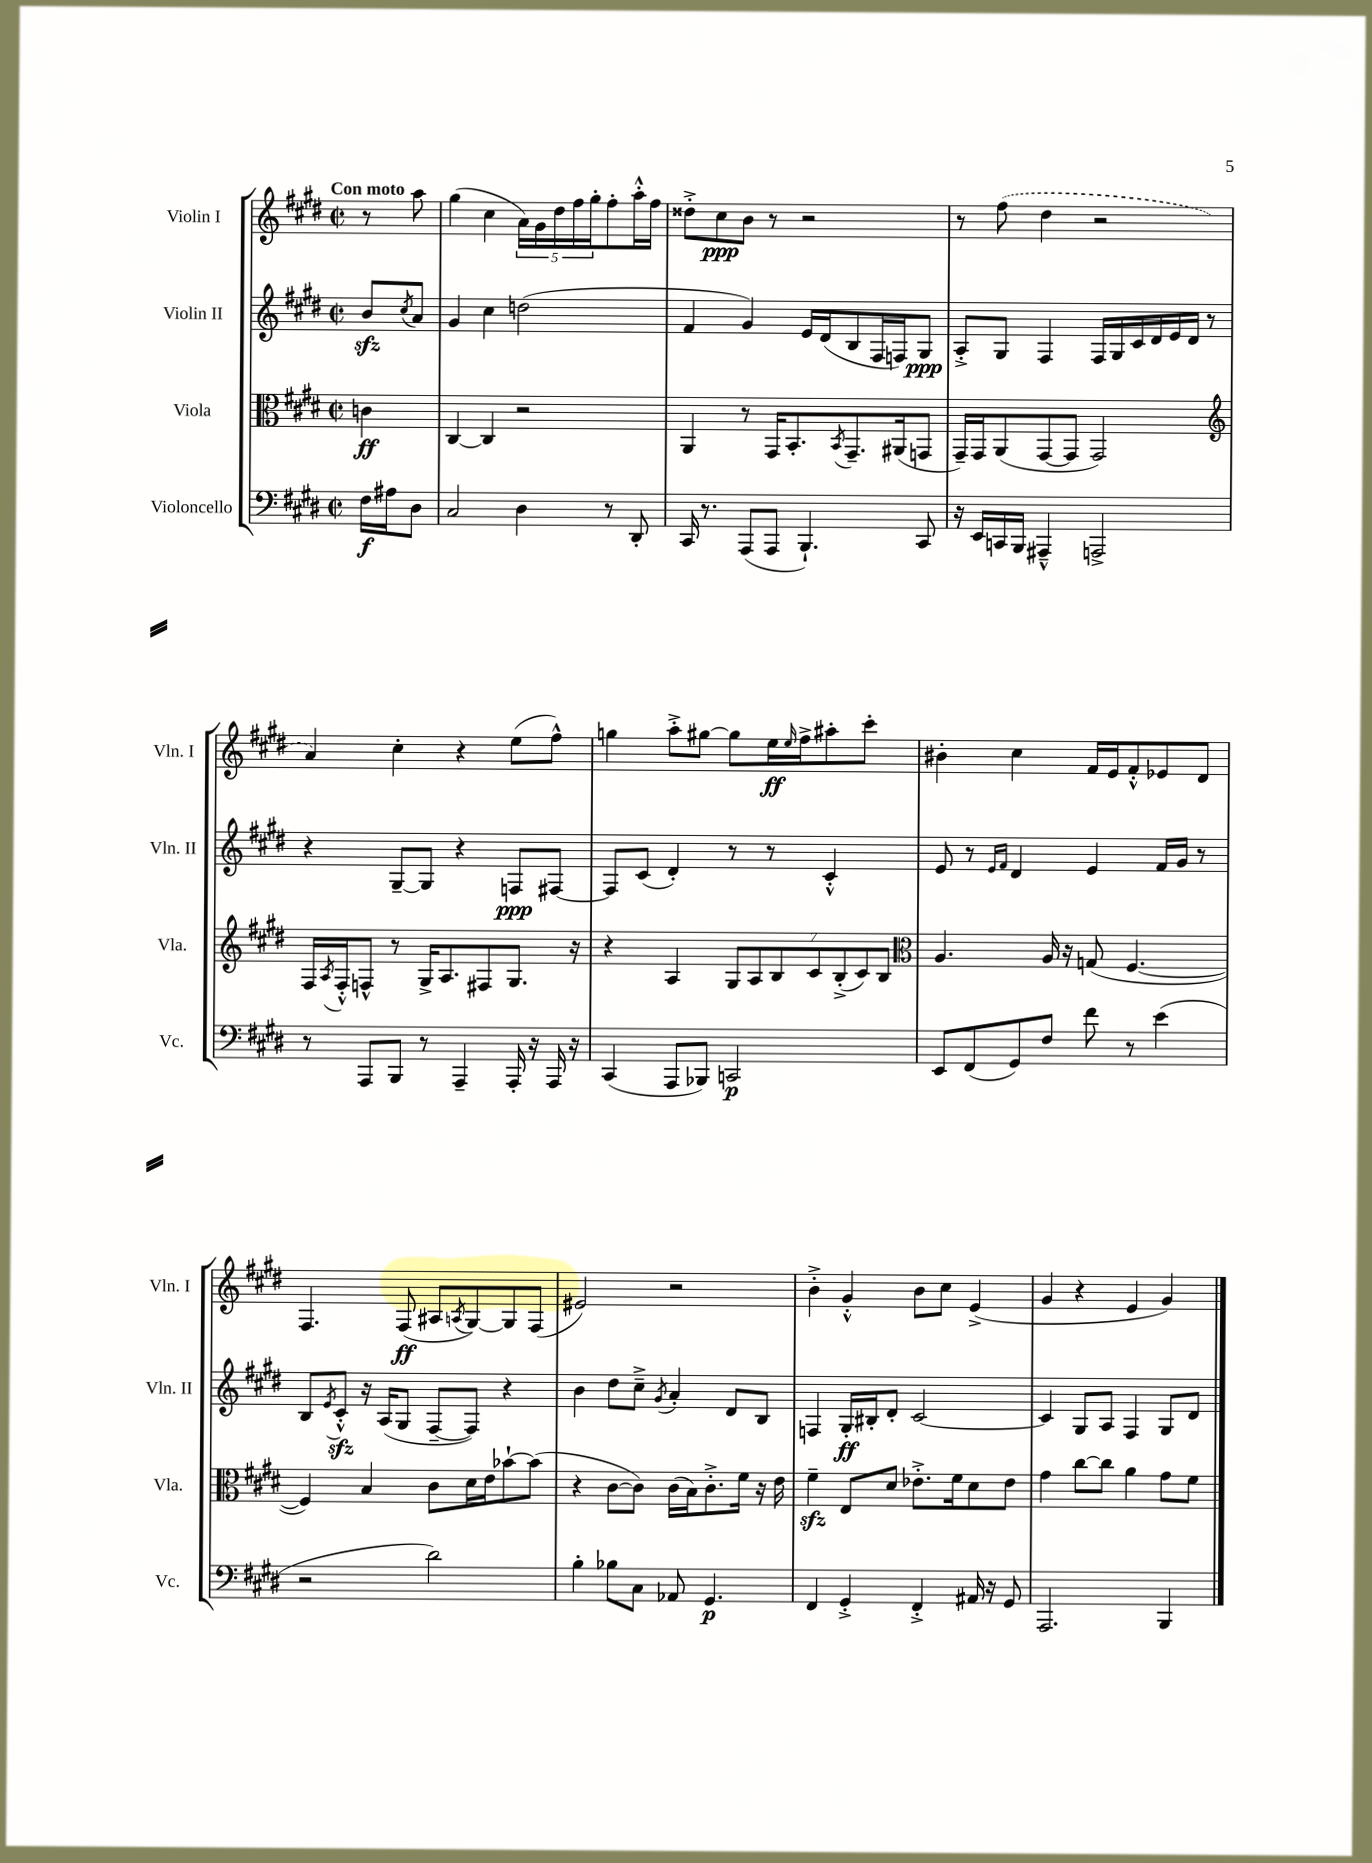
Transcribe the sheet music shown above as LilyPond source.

<<
\new StaffGroup <<
\new Staff = "s0" \with { instrumentName = "Violin I" shortInstrumentName = "Vln. I" } {
    \clef treble \key e \major \defaultTimeSignature \time 2/2 \partial 4 \tempo "Con moto"
    r8 a''8 |
    gis''4( cis''4 \tuplet 5/4 { a'16) gis'16 dis''16 fis''16 gis''16-. } fis''8-. a''16-.-^ fis''16 |
    disis''8-.-> cis''8\ppp b'8 r8 r2 |
    r8 \once \slurDashed fis''8( dis''4 r2 |
    a'4) cis''4-. r4 e''8( fis''8-^) |
    g''4 a''8-.-> gis''8~ gis''8 e''16\ff \grace { e''16 } fis''16-> ais''8-. cis'''8-. |
    bis'4-. cis''4 fis'16 e'16 fis'8-.-^ ees'8 dis'8 |
    fis4. fis8\ff( ais8 \acciaccatura { a8 } gis8~) gis8 fis8( |
    eis'2) r2 |
    b'4-.-> gis'4-.-^ b'8 cis''8 e'4->( |
    gis'4 r4 e'4 gis'4) \bar "|." |
}
\new Staff = "s1" \with { instrumentName = "Violin II" shortInstrumentName = "Vln. II" } {
    \clef treble \key e \major \defaultTimeSignature \time 2/2 \partial 4
    b'8\sfz \acciaccatura { cis''8 } a'8 |
    gis'4 cis''4 d''2( |
    fis'4 gis'4) e'16 dis'16( b8 fis16 f16) gis8\ppp |
    a8-.-> gis8 fis4 fis16 gis16 cis'16 dis'16 e'16 dis'16 r8 |
    r4 gis8~-- gis8 r4 f8\ppp fis8~ |
    fis8 cis'8( dis'4-.) r8 r8 cis'4-.-^ |
    e'8 r8 \grace { e'16 fis'16 } dis'4 e'4 fis'16 gis'16 r8 |
    b8 \acciaccatura { e'8 } cis'8-.-^\sfz r16 a16( gis8 fis8~-- fis8) r4 |
    b'4 dis''8 cis''8---> \acciaccatura { gis'8 } a'4-. dis'8 b8 |
    f4 gis16-.\ff bis16-. dis'8-. cis'2~ |
    cis'4 gis8 a8 fis4 gis8 dis'8 \bar "|." |
}
\new Staff = "s2" \with { instrumentName = "Viola" shortInstrumentName = "Vla." } {
    \clef alto \key e \major \defaultTimeSignature \time 2/2 \partial 4
    c'4\ff |
    cis4~ cis4 r2 |
    a,4 r8 gis,16 b,8.-. \acciaccatura { b,8 } gis,8.-- ais,16( g,8 |
    gis,16--) gis,16 a,8( gis,8~ gis,8 gis,2) |
    \clef treble fis16 \acciaccatura { a8 } fis16-.-^ f8-^ r8 gis16-> a8. fis8 gis8. r16 |
    r4 a4 \tuplet 7/4 { gis8 a8 b8 cis'8 b8-.->( cis'8) b8 } |
    \clef alto a4. a16 r16 g8( fis4.~ |
    fis4) b4 cis'8 dis'16 e'16 bes'8~-! bes'8( |
    r4 cis'8~ cis'8) cis'16( b16) cis'8.-.-> fis'16 r16 e'16 |
    fis'4--\sfz e8 dis'8 ees'8.-.-> fis'16 dis'8 ees'8 |
    gis'4 cis''8~ cis''8 a'4 gis'8 fis'8 \bar "|." |
}
\new Staff = "s3" \with { instrumentName = "Violoncello" shortInstrumentName = "Vc." } {
    \clef bass \key e \major \defaultTimeSignature \time 2/2 \partial 4
    fis16\f ais16 dis8 |
    cis2 dis4 r8 dis,8-. |
    cis,16 r8. a,,8( a,,8 b,,4.-!) cis,8 |
    r16 e,16 c,16 b,,16 ais,,4---^ a,,2-> |
    r8 a,,8 b,,8 r8 a,,4-- a,,16-. r16 a,,16 r16 |
    cis,4( a,,8 bes,,8) c,2\p |
    e,8 fis,8( gis,8) fis8 fis'8 r8 e'4( |
    r2 dis'2) |
    b4-. bes8 cis8 aes,8 gis,4.\p |
    fis,4 gis,4-.-> fis,4-.-> ais,16 r16 gis,8 |
    a,,2. b,,4 \bar "|." |
}
>>
>>
\layout { \context { \Score \remove "Bar_number_engraver" } }
